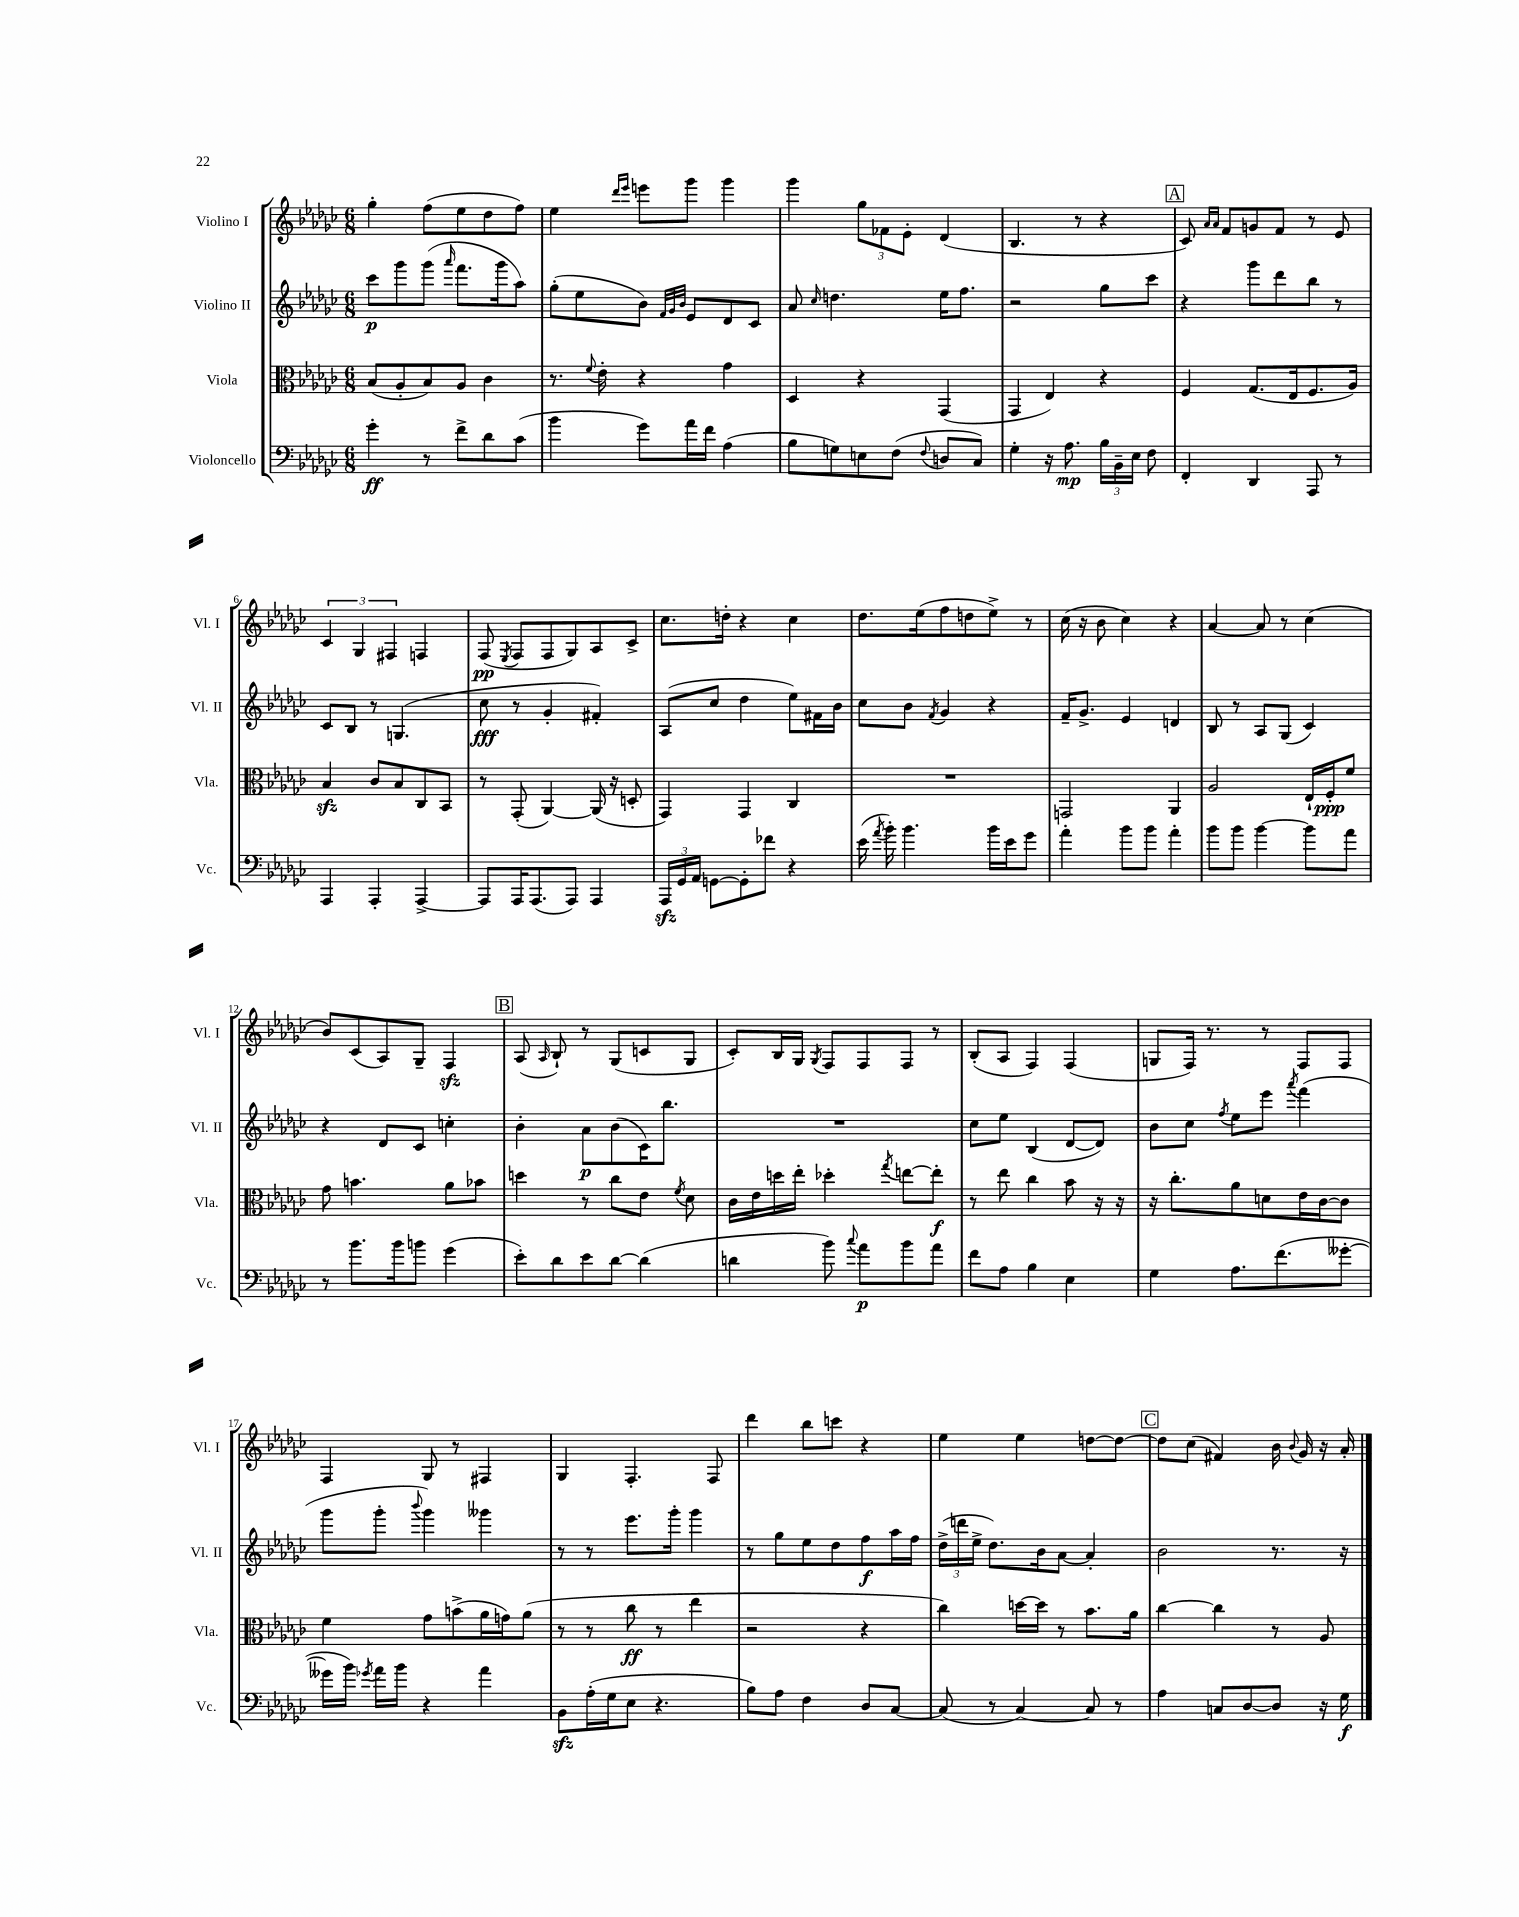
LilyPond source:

<<
\new StaffGroup <<
\new Staff = "s0" \with { instrumentName = "Violino I" shortInstrumentName = "Vl. I" } {
    \clef treble \key ges \major \numericTimeSignature \time 6/8
    \autoBeamOff ges''4-. f''8[( ees''8 des''8 f''8]) |
    ees''4 \grace { des'''16[ ees'''16] } e'''8[ ges'''8] ges'''4 |
    ges'''4 \tuplet 3/2 { ges''8[ fes'8 ees'8]-. } des'4( |
    bes4. r8 r4 |
    \mark \markup { \box "A" } ces'8) \grace { aes'16[ aes'16] } f'8[ g'8 f'8] r8 ees'8 |
    \tuplet 3/2 { ces'4 ges4 fis4 } f4 |
    f8\pp( \acciaccatura { ees8 } f8[ f8 ges8) aes8 ces'8]-> |
    ces''8.[ d''16]-. r4 ces''4 |
    des''8.[ ees''16( f''8 d''8 ees''8]->) r8 |
    ces''16( r16 bes'8 ces''4) r4 |
    aes'4~ aes'8 r8 ces''4( |
    bes'8[) ces'8( aes8) ges8]-- f4\sfz |
    \mark \markup { \box "B" } aes8( \grace { aes16 } bes8-!) r8 ges8[( c'8 ges8] |
    ces'8[-.) bes16 ges16] \acciaccatura { ges8 } f8[ f8 f8] r8 |
    bes8[-.( aes8] f4) f4( |
    g8[ f16]) r8. r8 f8[ f8] |
    f4 ges8 r8 fis4 |
    ges4 f4.-. f8 |
    des'''4 bes''8[ c'''8] r4 |
    ees''4 ees''4 d''8[~ d''8]~ |
    \mark \markup { \box "C" } d''8[ ces''8]( fis'4) bes'16 \appoggiatura { bes'8 } ges'16 r16 aes'16-. \bar "|." |
}
\new Staff = "s1" \with { instrumentName = "Violino II" shortInstrumentName = "Vl. II" } {
    \clef treble \key ges \major \numericTimeSignature \time 6/8
    \autoBeamOff ces'''8[\p ges'''8 ges'''8]( \grace { aes'''16 } f'''8.[ ges'''16 aes''8]) |
    ges''8[-.( ees''8 bes'8]) \grace { f'32[ ges'32 bes'32] } ees'8[ des'8 ces'8] |
    aes'8 \grace { ces''16 } d''4. ees''16[ f''8.] |
    r2 ges''8[ ces'''8] |
    \mark \markup { \box "A" } r4 ges'''8[ des'''8 bes''8] r8 |
    ces'8[ bes8] r8 g4.( |
    ces''8\fff r8 ges'4-. fis'4-.) |
    aes8[( ces''8] des''4 ees''8[) fis'16 bes'16] |
    ces''8[ bes'8] \acciaccatura { f'8 } ges'4 r4 |
    f'16[-- ges'8.]-> ees'4 d'4 |
    bes8 r8 aes8[ ges8]( ces'4) |
    r4 des'8[ ces'8] c''4-. |
    \mark \markup { \box "B" } bes'4-. aes'8[\p bes'8( ces'16) bes''8.] |
    R2. |
    ces''8[ ees''8] bes4( des'8[~ des'8]) |
    bes'8[ ces''8] \acciaccatura { f''8 } ees''8[ ees'''8] \acciaccatura { aes'''8 } f'''4( |
    ges'''8[ ges'''8]-. \appoggiatura { bes'''8 } ges'''4) geses'''4 |
    r8 r8 ees'''8.[ ges'''16]-. ges'''4 |
    r8 ges''8[ ees''8 des''8 f''8\f aes''16 f''16] |
    \tuplet 3/2 { des''16[->( d'''16 ees''16]-> } des''8.[) bes'16 aes'8]~ aes'4-. |
    \mark \markup { \box "C" } bes'2 r8. r16 \bar "|." |
}
\new Staff = "s2" \with { instrumentName = "Viola" shortInstrumentName = "Vla." } {
    \clef alto \key ges \major \numericTimeSignature \time 6/8
    \autoBeamOff bes8[( aes8-. bes8) aes8] ces'4 |
    r8. \appoggiatura { f'8 } ees'16-. r4 ges'4 |
    des4 r4 ges,4( |
    ges,4 ees4) r4 |
    \mark \markup { \box "A" } f4 ges8.[( ees16 f8. aes16]) |
    bes4\sfz ces'8[ bes8 ces8 bes,8] |
    r8 ges,8-.( aes,4~) aes,16( r16 d8-. |
    ges,4) ges,4 ces4 |
    R2. |
    g,2 aes,4 |
    aes2 ees16[-! f16-.\ppp f'8] |
    ges'8 b'4. aes'8[ bes'8] |
    \mark \markup { \box "B" } d''4 r8 ces''8[ ees'8] \acciaccatura { f'8 } des'8 |
    ces'16[ ees'16 d''16 ees''16]-. des''4-. \acciaccatura { ges''8 } e''8[~ e''8]-.\f |
    r8 ees''8 ces''4 bes'8 r16 r16 |
    r16 ces''8.[-. aes'8 d'8 ees'16 ces'16~ ces'8] |
    f'4 ges'8[ b'8->( aes'16 g'16) aes'8]( |
    r8 r8 ces''8\ff r8 ees''4 |
    r2 r4 |
    ces''4) d''16[~ d''16] r8 bes'8.[ aes'16] |
    \mark \markup { \box "C" } ces''4~ ces''4 r8 aes8 \bar "|." |
}
\new Staff = "s3" \with { instrumentName = "Violoncello" shortInstrumentName = "Vc." } {
    \clef bass \key ges \major \numericTimeSignature \time 6/8
    \autoBeamOff ges'4-.\ff r8 f'8[-> des'8 ces'8]( |
    bes'4 ges'8[) aes'16 f'16] aes4( |
    bes8[ g8) e8 f8]( \appoggiatura { f8 } d8[ ces8]) |
    ges4-. r16 aes8.\mp \tuplet 3/2 { bes16[ bes,16-- ees16] } f8 |
    \mark \markup { \box "A" } f,4-. des,4 aes,,8 r8 |
    aes,,4 aes,,4-. aes,,4~-> |
    aes,,8[ aes,,16 aes,,8.( aes,,8]) aes,,4 |
    \tuplet 3/2 { aes,,16[\sfz ges,16 aes,16] } g,8[~ g,8-. fes'8] r4 |
    ees'16( \acciaccatura { aes'8 } bes'16-.) bes'4. bes'16[ ees'16 ges'8] |
    aes'4-. bes'8[ bes'8] aes'4-. |
    bes'8[ bes'8] bes'4~ bes'8[ aes'8] |
    r8 bes'8.[ bes'16 b'8] ges'4( |
    \mark \markup { \box "B" } ees'8[-.) des'8 ees'8 des'8]~ des'4( |
    d'4 bes'8) \appoggiatura { ces''8 } aes'8[\p bes'8 aes'8] |
    f'8[ aes8] bes4 ees4 |
    ges4 aes8.[ f'8.( geses'8]~-. |
    geses'16[ bes'16]) \acciaccatura { ges'8 } aes'16[ bes'16] r4 aes'4 |
    bes,8[\sfz aes16-.( ges16 ees8] r4. |
    bes8[) aes8] f4 des8[ ces8]~ |
    ces8( r8 ces4~) ces8 r8 |
    \mark \markup { \box "C" } aes4 c8[ des8~ des8] r16 ges16\f \bar "|." |
}
>>
>>
